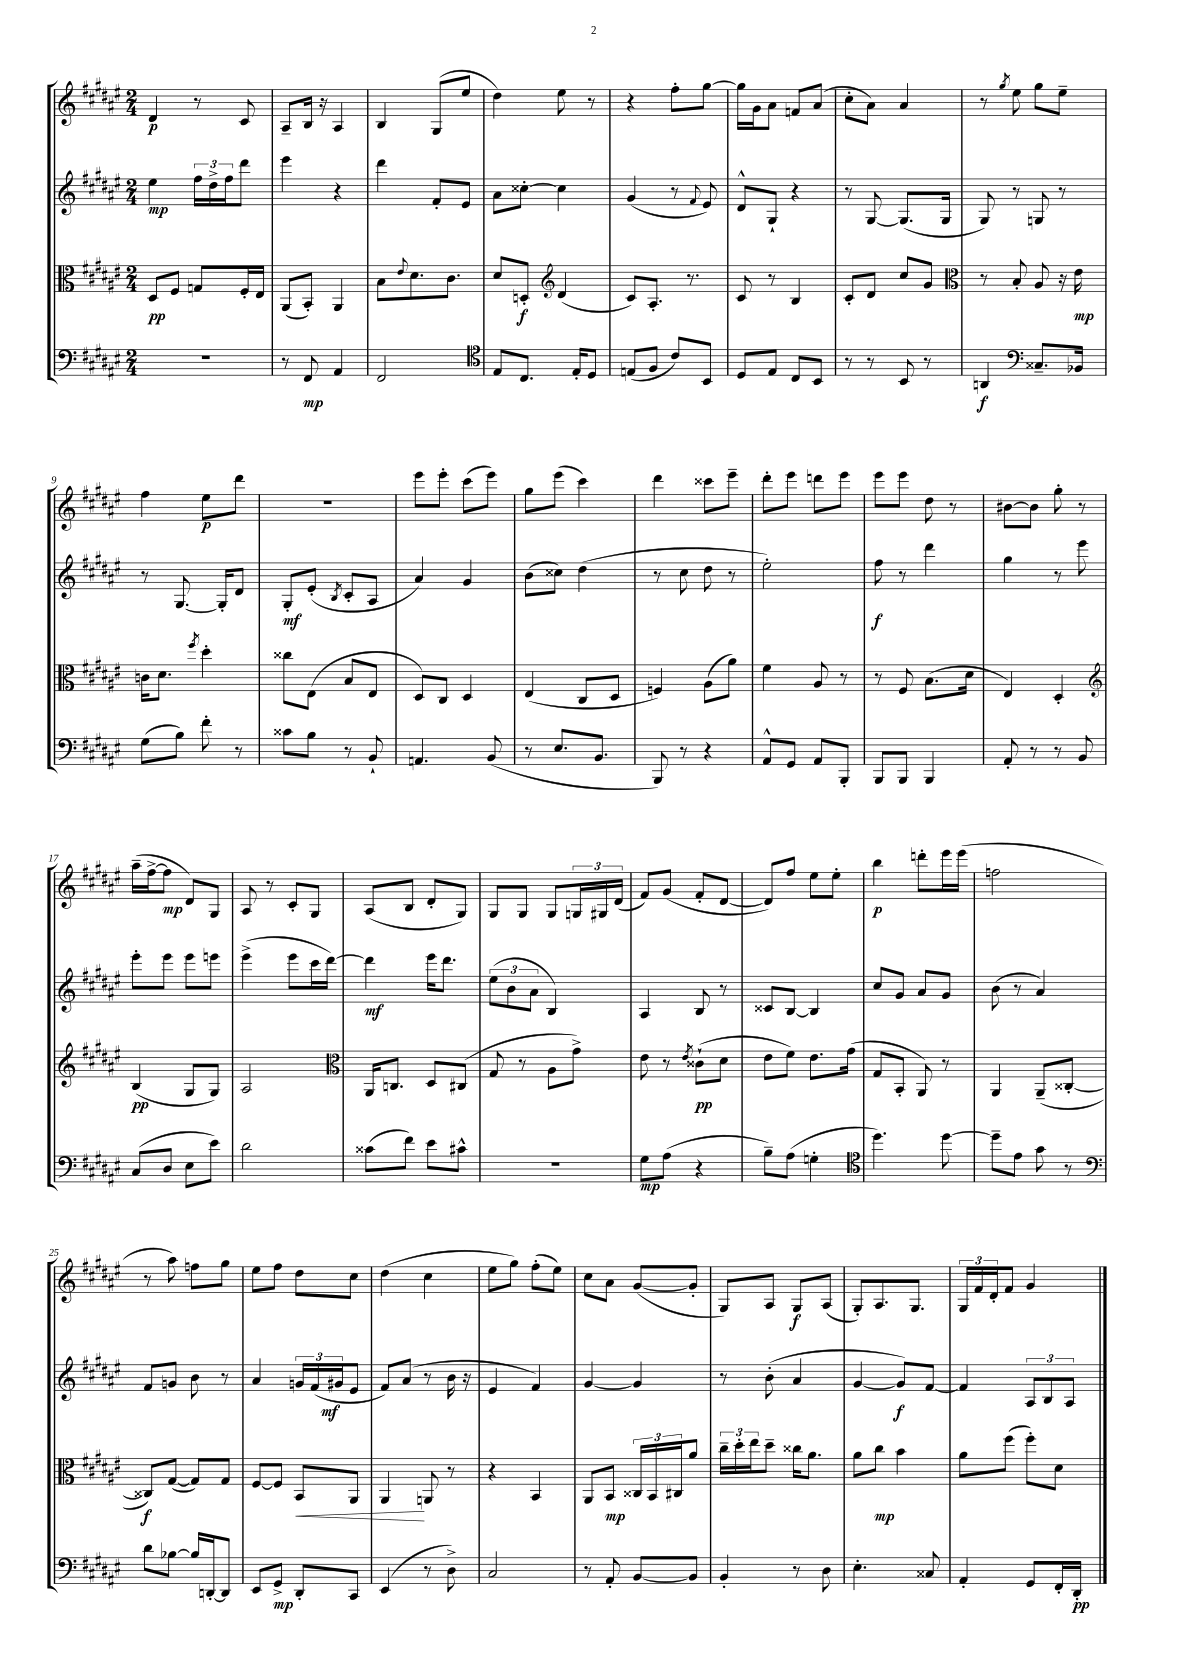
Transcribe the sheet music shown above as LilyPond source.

<<
\new StaffGroup <<
\new Staff = "s0" {
    \clef treble \key fis \major \numericTimeSignature \time 2/4
    dis'4\p r8 cis'8 |
    ais8-- b16 r16 ais4 |
    b4 gis8( eis''8 |
    dis''4) eis''8 r8 |
    r4 fis''8-. gis''8~ |
    gis''16 gis'16 ais'8 f'8 ais'8( |
    cis''8-. ais'8) ais'4 |
    r8 \acciaccatura { gis''8 } eis''8 gis''8 eis''8-- |
    fis''4 eis''8\p dis'''8 |
    r2 |
    eis'''8 eis'''8-. cis'''8( eis'''8) |
    gis''8 eis'''8( cis'''4) |
    dis'''4 cisis'''8 eis'''8-- |
    dis'''8-. eis'''8 d'''8 eis'''8 |
    eis'''8 eis'''8 dis''8 r8 |
    bis'8~ bis'8 gis''8-. r8 |
    ais''16--( fis''16~-> fis''8\mp dis'8) gis8 |
    ais8 r8 cis'8-. gis8 |
    ais8( b8 dis'8-. gis8) |
    gis8 gis8 gis8 \tuplet 3/2 { g16 gis16 dis'16( } |
    fis'8) gis'8( fis'8-. dis'8~ |
    dis'8) fis''8 eis''8 eis''8-. |
    b''4\p d'''8-. eis'''16 eis'''16( |
    f''2 |
    r8 ais''8) f''8 gis''8 |
    eis''8 fis''8 dis''8 cis''8 |
    dis''4( cis''4 |
    eis''8 gis''8) fis''8-.( eis''8) |
    cis''8 ais'8 gis'8~( gis'8-. |
    gis8) ais8 gis8\f ais8( |
    gis8-.) ais8. gis8. |
    \tuplet 3/2 { gis16 fis'16 dis'16-. } fis'8 gis'4 \bar "|." |
}
\new Staff = "s1" {
    \clef treble \key fis \major \numericTimeSignature \time 2/4
    eis''4\mp \tuplet 3/2 { fis''16 dis''16-> fis''16 } dis'''8 |
    eis'''4 r4 |
    dis'''4 fis'8-. eis'8 |
    ais'8 cisis''8~-. cisis''4 |
    gis'4( r8 \appoggiatura { fis'8 } eis'8) |
    dis'8-^ gis8-! r4 |
    r8 gis8~ gis8.( gis16 |
    gis8) r8 g8 r8 |
    r8 gis8.~ gis16-. dis'8 |
    gis8-.\mf eis'8-.( \acciaccatura { b8 } cis'8-. ais8 |
    ais'4) gis'4 |
    b'8( cisis''8) dis''4( |
    r8 cis''8 dis''8 r8 |
    eis''2-.) |
    fis''8\f r8 dis'''4 |
    gis''4 r8 eis'''8 |
    eis'''8-. eis'''8 eis'''8 e'''8 |
    eis'''4->( eis'''8 cis'''16 dis'''16~) |
    dis'''4\mf eis'''16 dis'''8. |
    \tuplet 3/2 { eis''8( b'8 ais'8 } b4) |
    ais4 b8 r8 |
    cisis'8 b8~ b4 |
    cis''8 gis'8 ais'8 gis'8 |
    b'8( r8 ais'4) |
    fis'8 g'8 b'8 r8 |
    ais'4 \tuplet 3/2 { g'16 fis'16( gis'16\mf } eis'8 |
    fis'8) ais'8( r8 b'16 r16 |
    eis'4 fis'4) |
    gis'4~ gis'4 |
    r8 b'8-.( ais'4 |
    gis'4~ gis'8\f) fis'8~ |
    fis'4 \tuplet 3/2 { ais8 b8 ais8 } \bar "|." |
}
\new Staff = "s2" {
    \clef alto \key fis \major \numericTimeSignature \time 2/4
    dis8\pp fis8 g8 fis16-. eis16 |
    ais,8( b,8-.) ais,4 |
    b8 \appoggiatura { eis'8 } dis'8. cis'8. |
    dis'8 d8-.\f \clef treble dis'4( |
    cis'8) ais8.-. r8. |
    cis'8 r8 b4 |
    cis'8-. dis'8 cis''8 gis'8 |
    \clef alto r8 b8-. ais8 r16 eis'16\mp |
    c'16 dis'8. \acciaccatura { fis''8 } dis''4-. |
    cisis''8 eis8( b8 eis8 |
    dis8) cis8 dis4 |
    eis4( cis8 dis8 |
    f4) ais8( ais'8) |
    fis'4 ais8 r8 |
    r8 fis8 b8.( dis'16 |
    eis4) dis4-. |
    \clef treble b4\pp( gis8 gis8) |
    ais2 |
    \clef alto ais,16 c8. dis8 cis8( |
    gis8 r8 ais8 gis'8->) |
    eis'8 r8 \acciaccatura { eis'8 } cisis'8-!\pp( dis'8 |
    eis'8 fis'8) eis'8. gis'16( |
    gis8 b,8-. ais,8) r8 |
    ais,4 ais,8--( cisis8~-. |
    cisis8\f) gis8~( gis8) gis8 |
    fis8~ fis8 b,8\< ais,8 |
    ais,4\! a,8 r8 |
    r4 b,4 |
    ais,8 b,8\mp \tuplet 3/2 { cisis16 b,16 cis16 } ais'8 |
    \tuplet 3/2 { cis''16-- dis''16-. eis''16 } dis''8-- cisis''16 ais'8. |
    ais'8 cis''8\mp b'4 |
    ais'8 fis''8( fis''8-.) dis'8 \bar "|." |
}
\new Staff = "s3" {
    \clef bass \key fis \major \numericTimeSignature \time 2/4
    r2 |
    r8 fis,8\mp ais,4 |
    fis,2 |
    \clef tenor eis8 cis8. eis16-. dis8 |
    e8( fis8 cis'8) b,8 |
    dis8 eis8 cis8 b,8 |
    r8 r8 b,8 r8 |
    a,4\f \clef bass cisis8.-- bes,16 |
    gis8( b8) fis'8-. r8 |
    cisis'8 b8 r8 b,8-! |
    a,4. b,8( |
    r8 eis8. b,8. |
    b,,8) r8 r4 |
    ais,8-^ gis,8 ais,8 b,,8-. |
    b,,8 b,,8 b,,4 |
    ais,8-. r8 r8 b,8 |
    cis8( dis8 eis8 eis'8) |
    dis'2 |
    cisis'8( fis'8) eis'8 cis'8-^ |
    R2 |
    gis8\mp ais8( r4 |
    b8--) ais8( g4-. |
    \clef tenor dis''4.) dis''8~ |
    dis''8-- eis'8 gis'8 r8 |
    \clef bass dis'8 bes8~ bes16 d,16~-. d,8 |
    eis,8 gis,8->\mp dis,8-. cis,8 |
    eis,4( r8 dis8->) |
    cis2 |
    r8 ais,8-. b,8~ b,8 |
    b,4-. r8 dis8 |
    eis4.-. cisis8 |
    ais,4-. gis,8 fis,16-. dis,16-.\pp \bar "|." |
}
>>
>>
